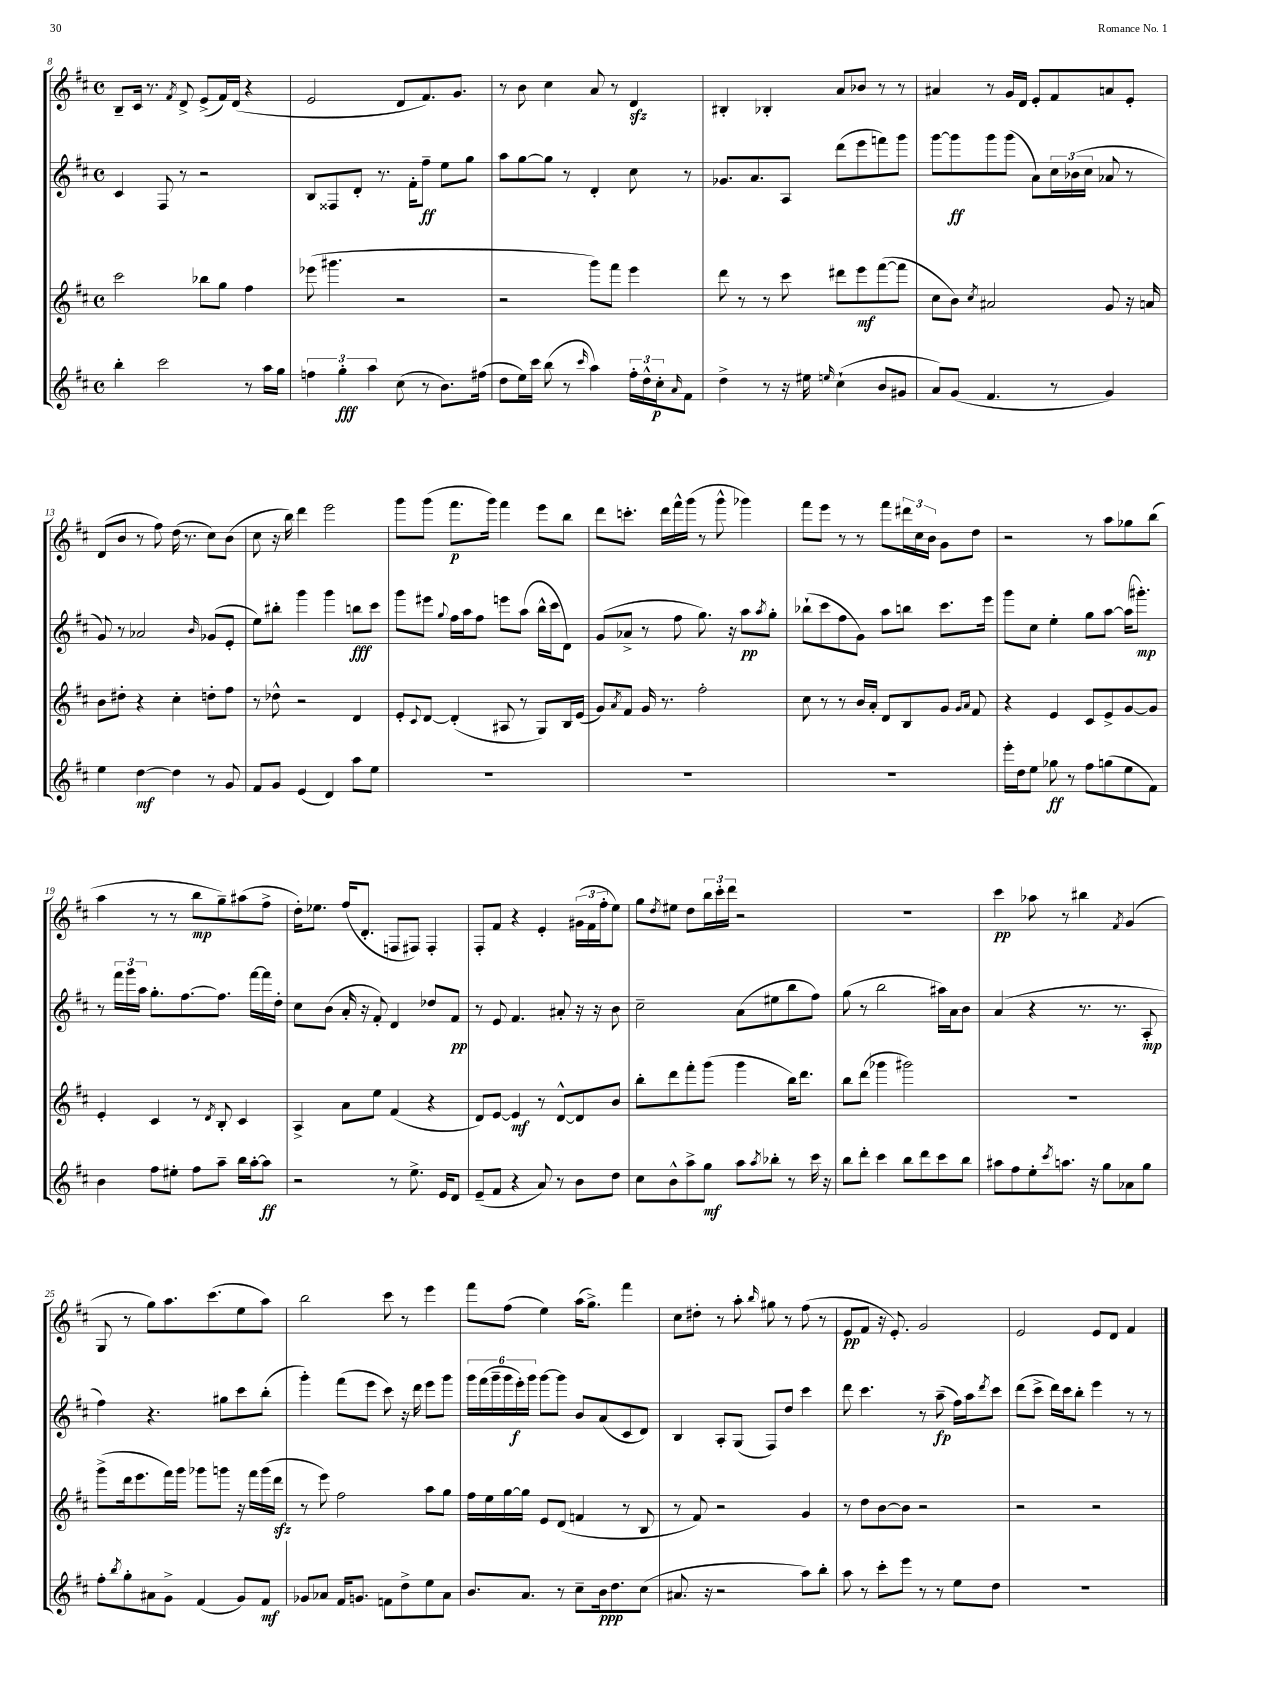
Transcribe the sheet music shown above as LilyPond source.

<<
\new StaffGroup <<
\new Staff = "s0" {
    \clef treble \key d \major \defaultTimeSignature \time 4/4
    b8-- cis'16 r8. \acciaccatura { fis'8 } d'8-> e'8->( fis'16) d'16( r4 |
    e'2 d'8 fis'8.) g'8. |
    r8 b'8 cis''4 a'8 r8 d'4\sfz |
    bis4-. bes4-. a'8 bes'8 r8 r8 |
    ais'4 r8 g'16 d'16 e'8-. fis'8 a'8 e'8-. |
    d'8( b'8 r8 fis''8) d''16( r8. cis''8) b'8( |
    cis''8 r16 b''16) d'''4 e'''2 |
    g'''8 g'''8( fis'''8.\p g'''16) fis'''4 e'''8 b''8 |
    d'''8 c'''8.-. d'''16 fis'''16-^ g'''16( r8 g'''8-^ ges'''4) |
    fis'''8 e'''8 r8 r8 fis'''8 \tuplet 3/2 { dis'''16 cis''16 b'16 } g'8 d''8 |
    r2 r8 a''8 ges''8 b''8( |
    a''4 r8 r8 b''8\mp g''8--) ais''8( fis''8-> |
    d''16-.) ees''8. fis''16( d'8.-. f8 fis8) fis4-. |
    fis8-. fis'8 r4 e'4-. \tuplet 3/2 { gis'16( fis'16 fis''16-. } e''8) |
    g''8 \acciaccatura { d''8 } eis''8 d''8 \tuplet 3/2 { b''16 cis'''16-. d'''16 } r2 |
    R1 |
    cis'''4\pp aes''8 r8 bis''4 \acciaccatura { fis'8 } g'4( |
    g8 r8 g''8) a''8. cis'''8.( e''8 a''8) |
    b''2 cis'''8 r8 e'''4 |
    fis'''8 fis''8( e''4) a''16( g''8.->) fis'''4 |
    cis''8 dis''8-. r8 a''8-. \grace { b''16 } gis''8 r8 fis''8( r8 |
    e'8\pp fis'8 r16 e'8.-.) g'2 |
    e'2 e'8 d'8 fis'4 \bar "|." |
}
\new Staff = "s1" {
    \clef treble \key d \major \defaultTimeSignature \time 4/4
    cis'4 fis8 r8 r2 |
    b8 fisis8 d'8-. r8. fis'16-. fis''8--\ff e''8 g''8 |
    a''8 g''8~ g''8 r8 d'4-. cis''8 r8 |
    ges'8. a'8. a8 d'''8( e'''8 f'''8) g'''8 |
    g'''8~ g'''8\ff g'''8 g'''8( a'8) \tuplet 3/2 { cis''16 bes'16( cis''16 } aes'8 r8 |
    g'8) r8 aes'2 \grace { b'16 } ges'8( e'8-. |
    e''8) bis''8-. g'''4 g'''4 b''8\fff cis'''8 |
    g'''8 eis'''8 \appoggiatura { g''8 } fis''16 a''16 fis''8 e'''8 a''8( b''16-^ cis'''16 d'8) |
    g'8( aes'8-> r8 fis''8 g''8.) r16 a''8\pp \acciaccatura { a''8 } g''8-. |
    bes''8-!( cis'''8 fis''8 g'8) a''8 b''8 cis'''8. e'''16 |
    g'''8 cis''8 e''4-. g''8 a''8~ a''16( gis'''8.-.\mp) |
    r8 \tuplet 3/2 { fis'''16 g'''16 a''16 } g''8.-. fis''8.~ fis''8. fis'''16~ fis'''16 d''16-. |
    cis''8 b'8( a'16-. r16 fis'8-.) d'4 des''8 fis'8\pp |
    r8 e'8 fis'4. ais'8-. r16 r16 b'8 |
    cis''2-- a'8( eis''8 b''8 fis''8) |
    g''8( r8 b''2 ais''16) a'16 b'8 |
    a'4( r4 r8. r8. a8-.\mp |
    fis''4) r4. gis''8 cis'''8 b''8-.( |
    g'''4-.) fis'''8( e'''8 cis'''8) r16 d'''16 e'''8 g'''8 |
    \tuplet 6/4 { g'''16 fis'''16( g'''16-- g'''16 e'''16-.\f) g'''16 } g'''8~ g'''8 b'8 a'8( cis'8 d'8) |
    b4 a8-. g8( fis8) d''8 cis'''4 |
    d'''8 cis'''4. r8 a''8--\fp( fis''16) a''16 \acciaccatura { d'''8 } cis'''8 |
    d'''8( cis'''8-> d'''16) cis'''16 b''8-. e'''4 r8 r8 \bar "|." |
}
\new Staff = "s2" {
    \clef treble \key d \major \defaultTimeSignature \time 4/4
    cis'''2 bes''8 g''8 fis''4 |
    ees'''8( gis'''4. r2 |
    r2 g'''8) fis'''8 e'''4 |
    d'''8 r8 r8 cis'''8 dis'''8 e'''8\mf fis'''8~( fis'''8 |
    cis''8 b'8) \acciaccatura { cis''8 } ais'2 g'8 r16 a'16 |
    b'8 dis''8-. r4 cis''4-. d''8-. fis''8 |
    r8 des''8-^ r2 d'4 |
    e'8-. \appoggiatura { cis'8 } d'8~ d'4-.( ais8 r8 g8) b16 e'16( |
    g'8) \acciaccatura { a'8 } fis'8 g'16 r8. fis''2-. |
    cis''8 r8 r8 b'16 a'16-. d'8 b8 g'8 \grace { g'16 a'16 } fis'8 |
    r4 e'4 cis'8 e'8-> g'8~ g'8 |
    e'4-. cis'4 r8 \acciaccatura { d'8 } b8-. cis'4 |
    a4-> a'8 e''8 fis'4( r4 |
    d'8) e'8~ e'4\mf r8 d'8~-^ d'8 b'8 |
    b''8-. d'''8 fis'''8-. g'''8( g'''4 b''16) d'''8. |
    b''8 d'''8( ges'''4 gis'''2) |
    R1 |
    g'''8->( d'''16 e'''8. fis'''16) g'''16 ges'''8 g'''8 r16 fis'''16 g'''16( d'''16\sfz |
    r8 e'''8) fis''2 a''8 g''8 |
    fis''16 e''16 g''16~ g''16 e'8 d'8( f'4 r8 b8 |
    r8 fis'8) r2 g'4 |
    r8 d''8 b'8~ b'8 r2 |
    r2 r2 \bar "|." |
}
\new Staff = "s3" {
    \clef treble \key d \major \defaultTimeSignature \time 4/4
    b''4-. cis'''2 r8 a''16 g''16 |
    \tuplet 3/2 { f''4 g''4-.\fff a''4 } cis''8( r8 b'8.) fis''16( |
    d''8 e''16) cis'''16 b''8( r8 \grace { cis'''16 } a''4) \tuplet 3/2 { fis''16-. d''16-^ cis''16-.\p } \grace { a'16 } fis'8 |
    d''4-> r8 r16 eis''16 \grace { e''16 } cis''4-!( b'8 gis'8 |
    a'8) g'8( fis'4. r8 g'4) |
    e''4 d''4~\mf d''4 r8 g'8 |
    fis'8 g'8 e'4( d'4) a''8 e''8 |
    R1 |
    R1 |
    R1 |
    e'''16-. d''16 e''8 ges''8\ff r8 fis''8 g''8( e''8 fis'8) |
    b'4 fis''8 eis''8-. fis''8 a''8-- b''16 a''16~-. a''8\ff |
    r2 r8 e''8.-> e'16 d'8 |
    e'8--( fis'8 r4 a'8) r8 b'8 d''8 |
    cis''8 b'8-^ a''8-> g''8\mf a''8 \acciaccatura { a''8 } bes''8-. r8 cis'''16 r16 |
    b''8 d'''8-. cis'''4 b''8 d'''8 cis'''8 b''8 |
    ais''8 fis''8 e''8-. \acciaccatura { cis'''8 } a''8. r16 g''8 aes'8 g''8 |
    fis''8-. \acciaccatura { b''8 } g''8-. ais'8 g'8-> fis'4( g'8) fis'8\mf |
    ges'8 aes'8 fis'16 g'8. f'8 d''8-> e''8 aes'8 |
    b'8. a'8. r8 cis''8-- b'16\ppp d''8. cis''8( |
    ais'8. r16 r2 a''8) b''8-. |
    a''8 r8 cis'''8-. e'''8 r8 r8 e''8 d''8 |
    R1 \bar "|." |
}
>>
>>
\layout { \context { \Score currentBarNumber = #8 } }
